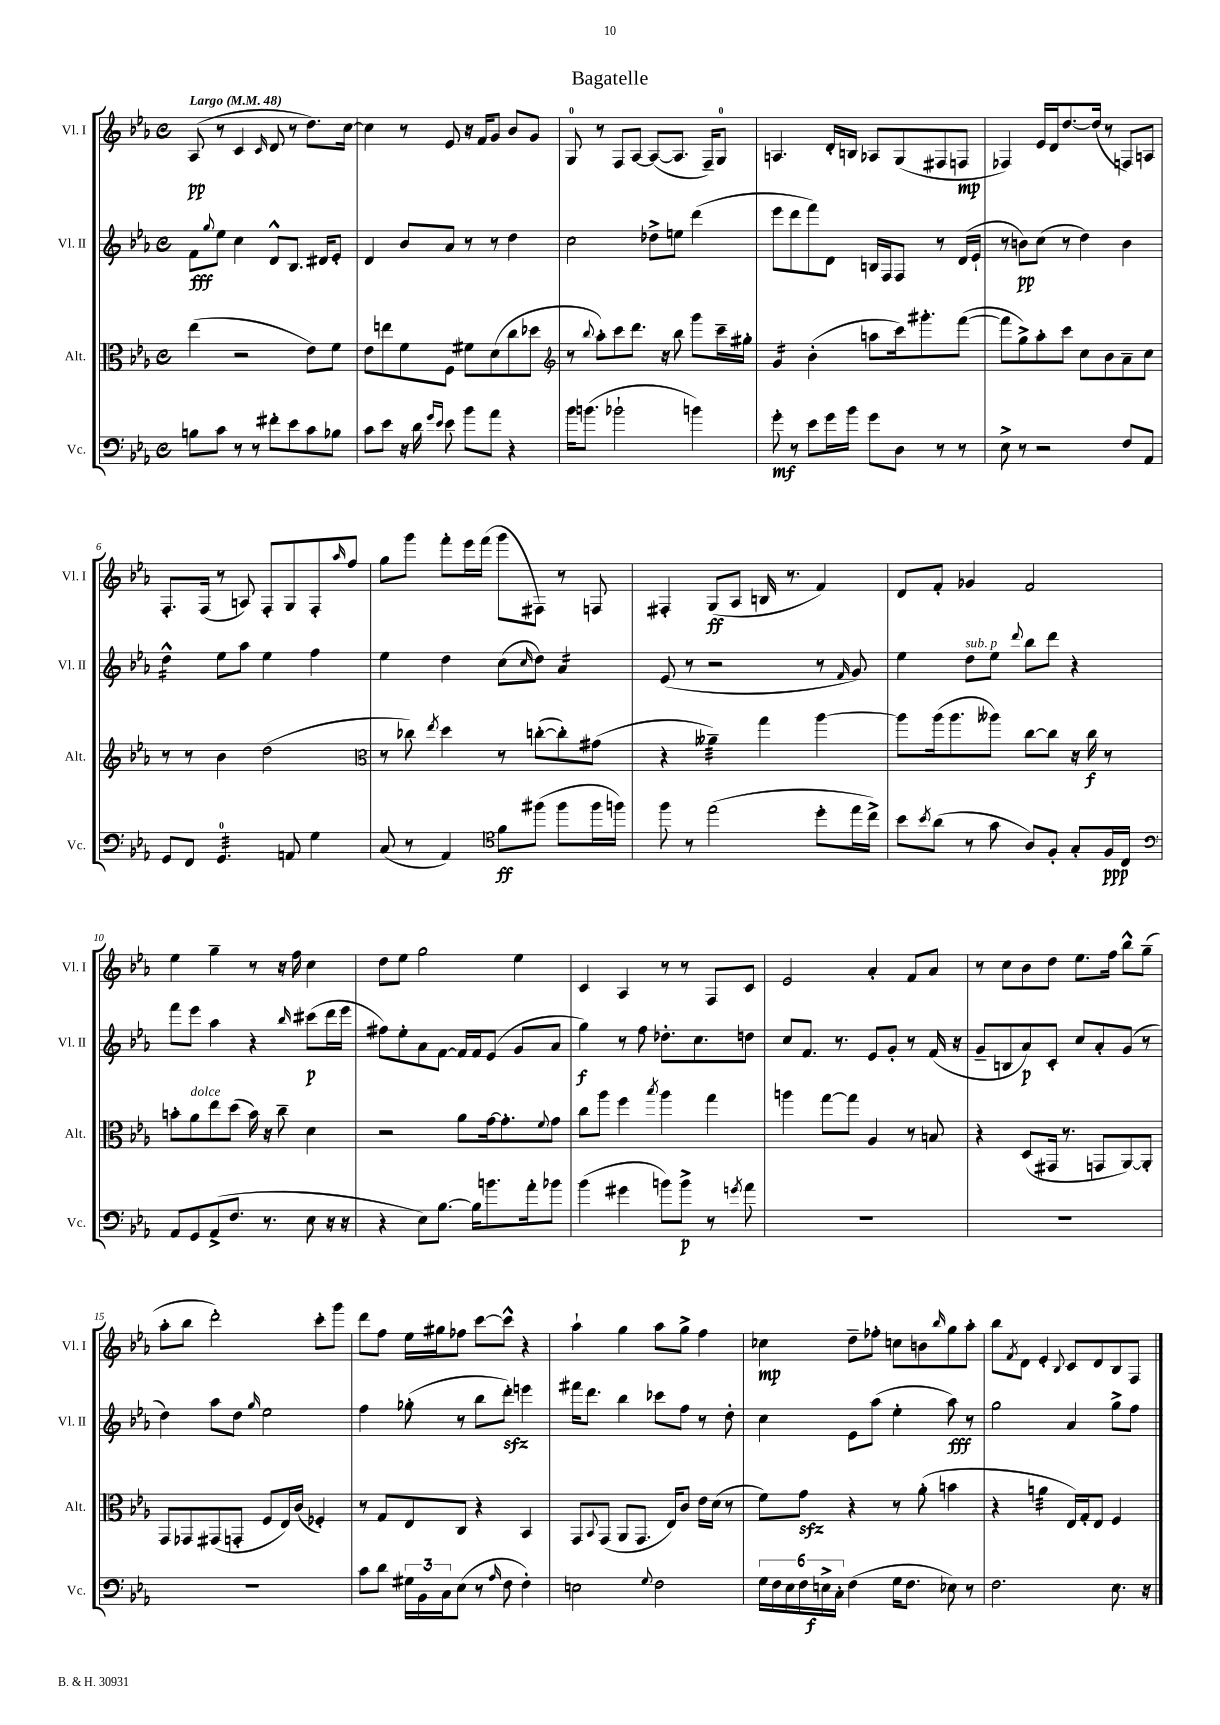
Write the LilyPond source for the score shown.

\header { title = "Bagatelle" }
<<
\new StaffGroup <<
\new Staff = "s0" \with { instrumentName = "Vl. I" shortInstrumentName = "Vl. I" } {
    \clef treble \key ees \major \defaultTimeSignature \time 4/4 \tempo "Largo" 4 = 48
    aes8\pp( r8 c'4 \grace { c'16 } d'8 r8 d''8.) c''16~ |
    c''4 r8 ees'8 r16 f'16 g'8 bes'8 g'8 |
    g8-0 r8 f8 aes8~ aes8~( aes8. f16--) g8-0 |
    a4. d'16-. b16 aes8 g8( fis8 f8\mp |
    fes4) ees'16 d'16 d''8.~ d''16( r8 f8) a8 |
    f8.-. f16( r8 a8) f8-. g8 f8-. \grace { aes''16 } f''8 |
    g''8 g'''8 f'''8-. ees'''16 f'''16( g'''8 fis8) r8 f8 |
    fis4-. g8\ff( aes8 b16 r8. f'4) |
    d'8 f'8-. ges'4 f'2 |
    ees''4 g''4-- r8 r16 f''16 c''4 |
    d''8 ees''8 g''2 ees''4 |
    c'4 aes4 r8 r8 f8 c'8 |
    ees'2 aes'4-. f'8 aes'8 |
    r8 c''8 bes'8 d''8 ees''8. f''16 bes''8-^ g''8--( |
    aes''8-. bes''8 d'''2-.) c'''8-. g'''8 |
    d'''8 f''8 ees''16 gis''16 fes''8 c'''8~ c'''8-^ r4 |
    aes''4-! g''4 aes''8 g''8-> f''4 |
    ces''4\mp d''8-- fes''8-. c''8 b'8 \grace { bes''16 } g''8 aes''8-. |
    bes''8 \acciaccatura { f'8 } d'8 ees'4-. \appoggiatura { bes8 } c'8 d'8 bes8 f8 \bar "|." |
}
\new Staff = "s1" \with { instrumentName = "Vl. II" shortInstrumentName = "Vl. II" } {
    \clef treble \key ees \major \defaultTimeSignature \time 4/4
    f'8\fff \appoggiatura { g''8 } ees''8 c''4 d'8-^ bes8. dis'16 ees'8-. |
    d'4 bes'8 aes'8 r8 r8 d''4 |
    c''2 des''8-> e''8 d'''4( |
    ees'''8 d'''8 f'''8) d'8 b16 f16 f8 r8 d'16( ees'16-! |
    r8 b'8\pp) c''8( r8 d''4) b'4 |
    d''4:16-^ ees''8 aes''8 ees''4 f''4 |
    ees''4 d''4 c''8( \grace { c''16 } d''8) aes'4:16 |
    ees'8( r8 r2 r8 \grace { f'16 } g'8) |
    ees''4 d''8^\markup { \italic "sub. p" } ees''8 \appoggiatura { d'''8 } bes''8 d'''8 r4 |
    f'''8 ees'''8 aes''4 r4 \grace { bes''16 } cis'''8\p( d'''16 ees'''16 |
    fis''8) ees''8-. aes'8 f'8~ f'16 f'16 ees'8( g'8 aes'8 |
    g''4\f) r8 f''8 des''8.-. c''8. d''8 |
    c''8 f'8. r8. ees'8 g'8-. r8 f'16( r16 |
    g'8-- b8 aes'8\p) c'8-. c''8 aes'8-. g'8( r8 |
    d''4) aes''8 d''8 \grace { g''16 } ees''2 |
    f''4 ges''8-.( r8 bes''8 d'''8-.\sfz) e'''4 |
    fis'''16 d'''8. bes''4 ces'''8 f''8 r8 d''8-. |
    c''4 ees'8 aes''8( ees''4-. aes''8\fff) r8 |
    g''2 aes'4 g''8-> f''8 \bar "|." |
}
\new Staff = "s2" \with { instrumentName = "Alt." shortInstrumentName = "Alt." } {
    \clef alto \key ees \major \defaultTimeSignature \time 4/4
    ees''4( r2 ees'8) f'8 |
    ees'8 e''8 f'8 f8 fis'8 d'8( c''8 des''8 |
    \clef treble r8 \appoggiatura { bes''8 } aes''8-.) c'''8 d'''8. r16 bes''8 g'''8 c'''16-- gis''16-. |
    g'4:16 bes'4-.( a''8 c'''16) gis'''8.-. f'''8~( |
    f'''8 g''8->) aes''8-. c'''8 c''8 bes'8 aes'8-- c''8 |
    r8 r8 bes'4 d''2( |
    \clef alto r8 ces''8) \acciaccatura { ees''8 } d''4 r8 c''8~-.( c''8-.) gis'8( |
    r4 aeses'4:32--) g''4 aes''4~ |
    aes''8 aes''16( aes''8. aeses''8) c''8~ c''8 r16 c''16\f r8 |
    b'8-. aes'8^\markup { \italic "dolce" } ees''8 d''8( b'16) r16 c''8-- d'4 |
    r2 aes'8 g'16~ g'8.-. \appoggiatura { f'8 } g'8 |
    c''8 aes''8 f''4 \acciaccatura { bes''8 } aes''4 g''4 |
    a''4 g''8~ g''8 aes4 r8 b8 |
    r4 d8( gis,16 r8. g,8 aes,8~) aes,8-. |
    g,8 ges,8 gis,8( g,8-. f8 ees16) c'16( fes4-.) |
    r8 g8 ees8 c8 r4 bes,4 |
    g,8 \appoggiatura { bes,8 } g,8( aes,8 g,8. ees16) c'8 ees'16 d'16( r8 |
    f'8) g'8\sfz r4 r8 aes'8-.( b'4 |
    r4 a'4:32 ees16) g16-. ees8 f4 \bar "|." |
}
\new Staff = "s3" \with { instrumentName = "Vc." shortInstrumentName = "Vc." } {
    \clef bass \key ees \major \defaultTimeSignature \time 4/4
    b8 c'8 r8 r8 fis'8-. ees'8 c'8 bes8 |
    c'8 ees'8 r16 d'16 \grace { g'16 ees'16 } ees'8 bes'8 aes'8 r4 |
    bes'16 b'8.( bes'2-! b'4) |
    g'8-.\mf r8 ees'8 g'16 bes'16 g'8 d8 r8 r8 |
    ees8-> r8 r2 f8 aes,8 |
    g,8 f,8 g,4.:32-0 a,8 g4 |
    c8( r8 aes,4) \clef tenor f'8\ff fis''8( fis''8 fis''16 f''16) |
    f''8 r8 ees''2( d''8-. ees''16 c''16->) |
    bes'8 \acciaccatura { bes'8 } aes'8( r8 g'8 aes8) f8-. g8-. f16\ppp c16 |
    \clef bass aes,8 g,8 aes,8->( f8. r8. ees8 r16 r16 |
    r4 ees8) bes8.~ bes16 b'8. aes'16-. bes'8 |
    bes'4( gis'4 b'8) b'8->\p r8 \acciaccatura { g'8 } aes'8 |
    R1 |
    R1 |
    R1 |
    c'8 d'8 \tuplet 3/2 { gis16 bes,16 c16 } ees8( r8 \grace { aes16 } f8 f4-.) |
    e2 \appoggiatura { g8 } f2 |
    \tuplet 6/4 { g16 f16 ees16 f16 e16->\f c16-. } f4( g16 f8. ees8) r8 |
    f2. ees8. r16 \bar "|." |
}
>>
>>
